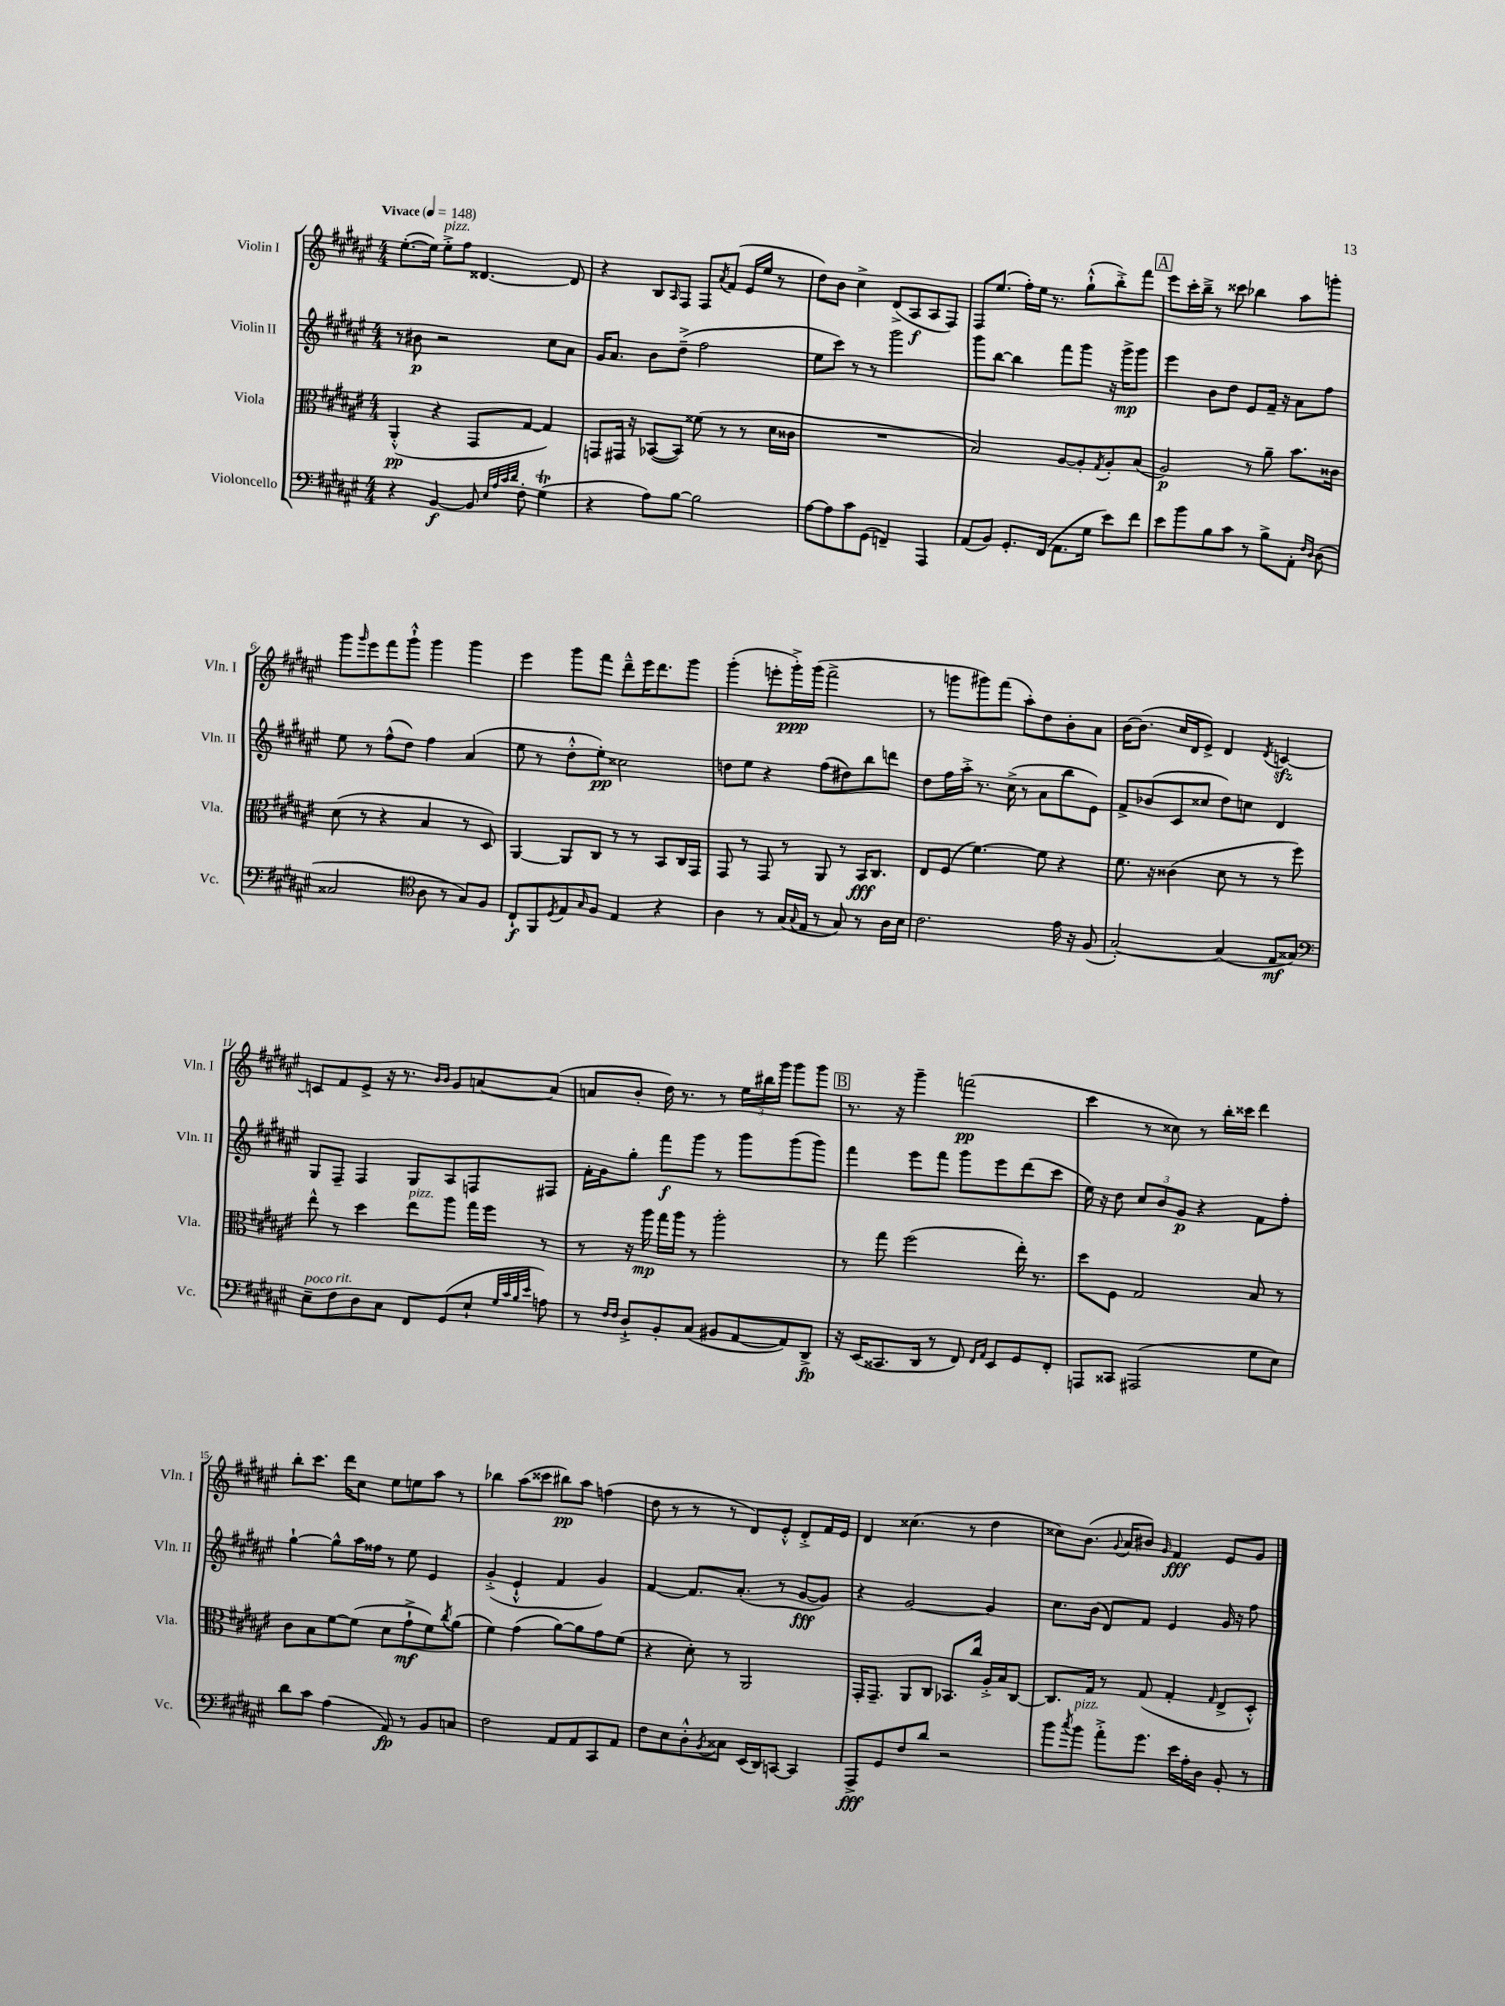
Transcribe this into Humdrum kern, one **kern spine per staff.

**kern	**dynam	**kern	**dynam	**kern	**dynam	**kern	**dynam
*part4	*part4	*part3	*part3	*part2	*part2	*part1	*part1
*staff4	*staff4	*staff3	*staff3	*staff2	*staff2	*staff1	*staff1
*I"Violoncello	*	*I"Viola	*	*I"Violin II	*	*I"Violin I	*
*I'Vc.	*	*I'Vla.	*	*I'Vln. II	*	*I'Vln. I	*
*clefF4	*	*clefC3	*	*clefG2	*	*clefG2	*
*k[f#c#g#d#a#e#]	*	*k[f#c#g#d#a#e#]	*	*k[f#c#g#d#a#e#]	*	*k[f#c#g#d#a#e#]	*
*M4/4	*	*M4/4	*	*M4/4	*	*M4/4	*
*MM148	*	*MM148	*	*MM148	*	*MM148	*
=1	=1	=1	=1	=1	=1	=1	=1
!	!	!	!	!	!	!LO:TX:a:B:t=Vivace	!
4r	.	(4AA#'^^/	pp	8r	.	([8.ee#'\L	.
.	.	.	.	8b#X\	p	.	.
.	.	.	.	.	.	16ee#\Jk])	.
!	!	!	!	!	!	!LO:TX:a:i:t=pizz.	!
[4BB/	f	4r	.	2r	.	8ee#'^\L	.
.	.	.	.	.	.	8ff#\J	.
8BB/]	.	8GG#/L	.	.	.	[4.d##X/	.
32qqE#/LLL	.	.	.	.	.	.	.
32qqA#/	.	.	.	.	.	.	.
32qqc#/	.	.	.	.	.	.	.
32qqd#/JJJ	.	.	.	.	.	.	.
8F#'\	.	[8G#/J	.	.	.	.	.
(4G#T\	.	4G#/])	.	8cc#\L	.	.	.
.	.	.	.	8a#\J	.	8d##/]	.
=2	=2	=2	=2	=2	=2	=2	=2
4r	.	8GGn/L	.	16g#/KL	.	4r	.
.	.	.	.	8.a#/J	.	.	.
.	.	16GG#X/Jk	.	.	.	.	.
.	.	16r	.	.	.	.	.
8A#\L)	.	([8BB-X/L	.	8b\L	.	8B/L	.
.	.	.	.	.	.	16qqA#/	.
[8B\J	.	8BB-/J])	.	(8dd#~^\J	.	8F#/J	.
2B\]	.	(8f##X\	.	2ff#\	.	8F#/L	.
.	.	.	.	.	.	8qa#/	.
.	.	8r	.	.	.	(8f#/J	.
.	.	8r	.	.	.	16e#/LL	.
.	.	.	.	.	.	16ee#/JJ	.
.	.	16d#\LL	.	.	.	8r	.
.	.	16c##X\JJ	.	.	.	.	.
=3	=3	=3	=3	=3	=3	=3	=3
[8A#\L	.	1r	.	8ee#\L	.	8dd#\L)	.
8A#\]	.	.	.	8ccc#\J)	.	8b\J	.
8c#\	.	.	.	8r	.	4cc#^\	.
(8GG#\J	.	.	.	8r	.	.	.
4FFn~/)	.	.	.	2ggg#\	.	(8d#^/L	.
.	.	.	.	.	.	8A#/	f
4AAA#/	.	.	.	.	.	8A#/	.
.	.	.	.	.	.	8F#/J)	.
=4	=4	=4	=4	=4	=4	=4	=4
(8AA#/L	.	2B/)	.	8ggg#\L	.	8F#/L	.
8BB/J)	.	.	.	[8bb\J	.	(8.ee#/J	.
8.GG#'/L	.	.	.	4bb\]	.	.	.
.	.	.	.	.	.	16ff#'\LL)	.
.	.	.	.	.	.	16ee#\JJ	.
(16FF#/Jk	.	.	.	.	.	8.r	.
8.AA#\L	.	[8A#/L	.	8fff#\L	.	.	.
.	.	8A#'/]	.	8ggg#\J	.	(8gg#`^^\L	.
16G#\Jk	.	.	.	.	.	.	.
.	.	8qG#/	.	.	.	.	.
8e#\L)	.	8A#'/	.	16r	.	8bb'^\)	.
.	.	.	.	16ggg#^\KL	mp	.	.
8f#\J	.	(8B/J	.	8ggg#\J	.	8fff#\J	.
!!LO:REH:place=s1:t=A
=5	=5	=5	=5	=5	=5	=5	=5
8e#\L	.	2A#/)	p	4eee#\	.	8eee#\L	.
8b\	.	.	.	.	.	16ccc#'\L	.
.	.	.	.	.	.	16bb~^\JJ	.
8B\	.	.	.	8b\L	.	8r	.
8c#\J	.	.	.	8dd#\J	.	8ccc##X\	.
8r	.	8r	.	8e#/L	.	4bb-X\	.
8B^\L	.	8a#~\	.	16f#~/Jk	.	.	.
.	.	.	.	16r	.	.	.
8AA#'\J	.	8.b\L	.	8a#\L	.	8aa#\L	.
16qqF#/LL	.	.	.	.	.	.	.
16qqD#/JJ	.	.	.	.	.	.	.
(8D#\	.	.	.	8ff#\J	.	8gggn'\J	.
.	.	16c##X\Jk	.	.	.	.	.
!!LO:LB:g=z
=6	=6	=6	=6	=6	=6	=6	=6
2C##X/	.	(8d#\	.	8ee#\	.	8ggg#\L	.
.	.	.	.	.	.	16qqggg#/	.
.	.	8r	.	8r	.	8eee#\	.
.	.	4r	.	(8ff#^^\L	.	8fff#\	.
.	.	.	.	8dd#\J)	.	8ggg#`^^\J	.
*clefC4	*	*	*	*	*	*	*
8A#\	.	4B/	.	4ff#\	.	4ggg#\	.
8r	.	.	.	.	.	.	.
8G#/L)	.	8r	.	(4a#/	.	4ggg#\	.
8F#/J	.	8D#/)	.	.	.	.	.
=7	=7	=7	=7	=7	=7	=7	=7
8C#`/L	f	[4AA#/	.	8ee#\	.	4eee#\	.
8FF#/	.	.	.	8r	.	.	.
8qD#/	.	.	.	.	.	.	.
8E#/	.	8AA#/L]	.	8dd#'^^\L	.	8ggg#\L	.
16qqG#/	.	.	.	.	.	.	.
8F#/J	.	8C#/J	.	8ee#'\J)	pp	8fff#\J	.
4E#/	.	8r	.	2cc##X\	.	8ddd#~^^\L	.
.	.	8r	.	.	.	16eee#\K	.
.	.	.	.	.	.	8.ddd#\	.
4r	.	8BB/L	.	.	.	.	.
.	.	16C#/L	.	.	.	8ggg#\J	.
.	.	16GG#/JJ	.	.	.	.	.
=8	=8	=8	=8	=8	=8	=8	=8
4A#\	.	8GG#/	.	8ddn\L	.	(4ggg#'\	.
.	.	8r	.	8ee#\J	.	.	.
8r	.	8GG#/	.	4r	.	8eeen'\L	.
(16G#/LL	.	8r	.	.	.	16ggg#'^\L)	ppp
8qqG#/	.	.	.	.	.	.	.
16E#/JJ	.	.	.	.	.	(16ggg#\JJ	.
8r	.	8AA#/	.	(8ff#\L	.	2fff#^\	.
8G#/)	.	8r	.	8dd#X\)	.	.	.
8r	.	16BB/KL	fff	8bb\	.	.	.
.	.	8.C#/J	.	.	.	.	.
16A#\LL	.	.	.	8dddn\J	.	.	.
16B\JJ	.	.	.	.	.	.	.
=9	=9	=9	=9	=9	=9	=9	=9
2.c#\	.	8E#/L	.	8dd#\L	.	8r	.
.	.	(8F#/J	.	16ff#\L	.	8gggn\L	.
.	.	.	.	16aa#'^\JJ	.	.	.
.	.	[4.f#\)	.	8.r	.	8ggg#X\)	.
.	.	.	.	.	.	(8fff#\J	.
.	.	.	.	(16cc#^\	.	.	.
.	.	.	.	8r	.	8aa#'\L)	.
.	.	8f#\]	.	8a#\L	.	8dd#\	.
16e#\	.	4r	.	8bb\	.	8b'\	.
16r	.	.	.	.	.	.	.
(8F#/	.	.	.	8e#\J)	.	8a#\J	.
=10	=10	=10	=10	=10	=10	=10	=10
[2G#'/)	.	8.f#\	.	8f#^/L	.	[16b\KL	.
.	.	.	.	.	.	(8.b\J]	.
.	.	.	.	(8b-X/	.	.	.
.	.	16r	.	.	.	.	.
.	.	(4c##X\	.	8c#/	.	16cc#/LL	.
.	.	.	.	.	.	16d#/J	.
.	.	.	.	8cc##X/J	.	8e#^/J)	.
(4G#/]	.	8d#\	.	8dd#\L)	.	4d#/	.
.	.	8r	.	8ccn\J	.	.	.
.	.	.	.	.	.	8qd#/	.
8E#/L	mf	8r	.	4d#/	.	[4cnzz/	.
8G##X/J)	.	8ff#\)	.	.	.	.	.
!!LO:LB:g=z
=11	=11	=11	=11	=11	=11	=11	=11
*clefF4	*	*	*	*	*	*	*
!LO:TX:a:i:t=poco rit.	!	!	!	!	!	!	!
8E#~\L	.	8ee#^^\	.	8G#/L	.	8cn/L]	.
8F#\	.	8r	.	8F#~/J	.	8f#/	.
8D#\	.	4dd#\	.	4F#/	.	8e#^/J	.
8C#\J	.	.	.	.	.	16r	.
.	.	.	.	.	.	8.r	.
!	!	!LO:TX:a:i:t=pizz.	!	!	!	!	!
8FF#/L	.	8ee#\L	.	8G#/L	.	.	.
.	.	.	.	.	.	16qqb/LL	.
.	.	.	.	.	.	16qqb/JJ	.
(8GG#/	.	8aa#\J	.	8A#/	.	8g#/L	.
8E#`/J	.	16gg#\LL	.	8Fn/	.	[8an/	.
.	.	16ff#\JJ	.	.	.	.	.
32qqG#/LLL	.	.	.	.	.	.	.
32qqc#/	.	.	.	.	.	.	.
32qqB/	.	.	.	.	.	.	.
32qqe#/JJJ	.	.	.	.	.	.	.
8An\)	.	8r	.	8F#X/J	.	(8a/J]	.
=12	=12	=12	=12	=12	=12	=12	=12
8r	.	8r	.	16f#'\LL	.	8an/L	.
.	.	.	.	16g#\J	.	.	.
16qqF#/LL	.	.	.	.	.	.	.
16qqF#/JJ	.	.	.	.	.	.	.
8D#`^/L	.	16r	.	8gg#'\J	.	8b'/J	.
.	.	16aa#\	mp	.	.	.	.
8BB'/	.	16gg#\LL	.	8fff#\L	f	16dd#\)	.
.	.	16aa#\JJ	.	.	.	8.r	.
(8C#/J	.	8r	.	8ggg#\J	.	.	.
8BB#X/L	.	2aa#'\	.	8r	.	8r	.
[8AA#/	.	.	.	8ggg#\L	.	24ee#\LL	.
.	.	.	.	.	.	24bb#X\	.
.	.	.	.	.	.	24ggg#\JJ	.
8AA#/])	.	.	.	(8ggg#\	.	8ggg#\L	.
8DD#^/J	fp	.	.	8ggg#\J)	.	8ggg#\J	.
!!LO:REH:place=s1:t=B
=13	=13	=13	=13	=13	=13	=13	=13
16r	.	8r	.	4fff#\	.	8.r	.
(16EE#/KL	.	.	.	.	.	.	.
8.CC##X/	.	8gg#\	.	.	.	.	.
.	.	.	.	.	.	16r	.
.	.	(2ff#\	.	8eee#\L	.	4ggg#~\	.
16DD#/Jk	.	.	.	.	.	.	.
8r	.	.	.	8fff#\J	.	.	.
8FF#/)	.	.	.	8ggg#\L	.	(2fffn\	pp
16qqFF#/LL	.	.	.	.	.	.	.
16qqAA#/JJ	.	.	.	.	.	.	.
8EE#/L	.	.	.	8eee#\	.	.	.
8GG#/	.	16ee#'\)	.	(8ddd#\	.	.	.
.	.	8.r	.	.	.	.	.
8FF#'/J	.	.	.	8ccc#\J	.	.	.
=14	=14	=14	=14	=14	=14	=14	=14
8AAAn/L	.	8dd#\L	.	16ee#\)	.	4ccc#\	.
.	.	.	.	16r	.	.	.
8CC##X/J	.	8F#\J	.	8dd#\	.	.	.
(2AAA#X/	.	2G#/	.	12cc#/L	.	8r	.
.	.	.	.	12b/	.	.	.
.	.	.	.	.	.	8cc##X\)	.
.	.	.	.	12g#/J	p	.	.
.	.	.	.	4r	.	8r	.
.	.	.	.	.	.	16bb'\LL	.
.	.	.	.	.	.	16ccc##X\JJ	.
8G#\L	.	8B/	.	8f#\L	.	4ddd#\	.
8E#\J)	.	8r	.	8ff#'\J	.	.	.
!!LO:LB:g=z
=15	=15	=15	=15	=15	=15	=15	=15
8d#\L	.	8c#\L	.	[4gg#`\	.	8bb'\L	.
8c#\J	.	8B\	.	.	.	8.ccc#\J	.
(4A#\	.	[8f#\	.	8gg#^^\L]	.	.	.
.	.	.	.	.	.	16ddd#\KL	.
.	.	(8f#\J]	.	16aa#\L	.	8cc#\J	.
.	.	.	.	16ff##X\JJ	.	.	.
8AA#/)	fp	8d#\L	.	8r	.	8ee#\L	.
8r	.	8g#`^\	mf	8ee#\	.	8een\	.
8BB/L	.	8f#\)	.	4e#/	.	8aa#\J	.
.	.	8qcc#/	.	.	.	.	.
8Cn/J	.	(8a#\J	.	.	.	8r	.
=16	=16	=16	=16	=16	=16	=16	=16
2F#\	.	4f#\)	.	(4g#'^/	.	4bb-X\	.
.	.	(4g#\	.	4e#`^^/	.	(8aa#\L	.
.	.	.	.	.	.	8ccc##X\J	.
8AA#/L	.	[8a#\L)	.	4f#/	.	8bb#X\L)	pp
8AA#/	.	8a#\]	.	.	.	8aa#\J	.
8CC#/	.	8g#\	.	4g#/)	.	(4ffn\	.
8AA#/J	.	(8f#\J	.	.	.	.	.
=17	=17	=17	=17	=17	=17	=17	=17
8F#\L	.	4r	.	[4f#/	.	8dd#\	.
8E#\	.	.	.	.	.	8r	.
8D#'^^\	.	8d#'\)	.	8.f#/L]	.	8r	.
8qBB/	.	.	.	.	.	.	.
8C##X\J	.	8r	.	.	.	8r	.
.	.	.	.	(8.a#'/J	.	.	.
(16EE#/LL	.	2AA#/	.	.	.	8d#/L)	.
16DD#/J)	.	.	.	.	.	.	.
[8CCn/J	.	.	.	8r	.	8e#'^^/J	.
4CC/]	.	.	.	[8g#/L	fff	8d#'^/L	.
.	.	.	.	8g#/J])	.	16f#/L	.
.	.	.	.	.	.	16e#/JJ	.
=18	=18	=18	=18	=18	=18	=18	=18
8AAA#^/L	fff	16GG#'/KL	.	4r	.	4d#/	.
.	.	8.GG#~/J	.	.	.	.	.
8GG#/	.	.	.	.	.	.	.
8F#/	.	8AA#/L	.	[2g#/	.	(4.cc##X\	.
8d#/J	.	8C#/J	.	.	.	.	.
2r	.	8.BB-X/L	.	.	.	.	.
.	.	.	.	.	.	8r	.
.	.	16cc#/Jk	.	.	.	.	.
.	.	16A#'^/LL	.	4g#/]	.	4dd#\	.
.	.	16B/J	.	.	.	.	.
.	.	[8C#/J	.	.	.	.	.
=19	=19	=19	=19	=19	=19	=19	=19
8b\L	.	8.C#/L]	.	8.cc#\L	.	8cc##X\L)	.
8qcc#/	.	.	.	.	.	.	.
!LO:TX:a:i:t=pizz.	!	!	!	!	!	!	!
8b\J	.	.	.	.	.	(8.b\J	.
.	.	16G#/Jk	.	(16b\Jk	.	.	.
8a#'^\L	.	8r	.	8d#/L)	.	.	.
.	.	.	.	.	.	8qqg#/	.
.	.	.	.	.	.	16a#/KL	.
8.g#\J	.	(8G#/	.	8f#/J	.	8b#X/J)	.
.	.	.	.	.	.	16qqg#/	.
.	.	4G#'/	.	4e#/	.	4f#/	fff
16e#\LL	.	.	.	.	.	.	.
16A#'\	.	.	.	.	.	.	.
16D#\JJ	.	.	.	.	.	.	.
.	.	16qqG#/	.	.	.	.	.
8BB'/	.	8E#^/L	.	16g#/	.	8e#/L	.
.	.	.	.	16r	.	.	.
8r	.	8D#'^^/J)	.	8ff#\	.	8g#/J	.
==	==	==	==	==	==	==	==
*-	*-	*-	*-	*-	*-	*-	*-
